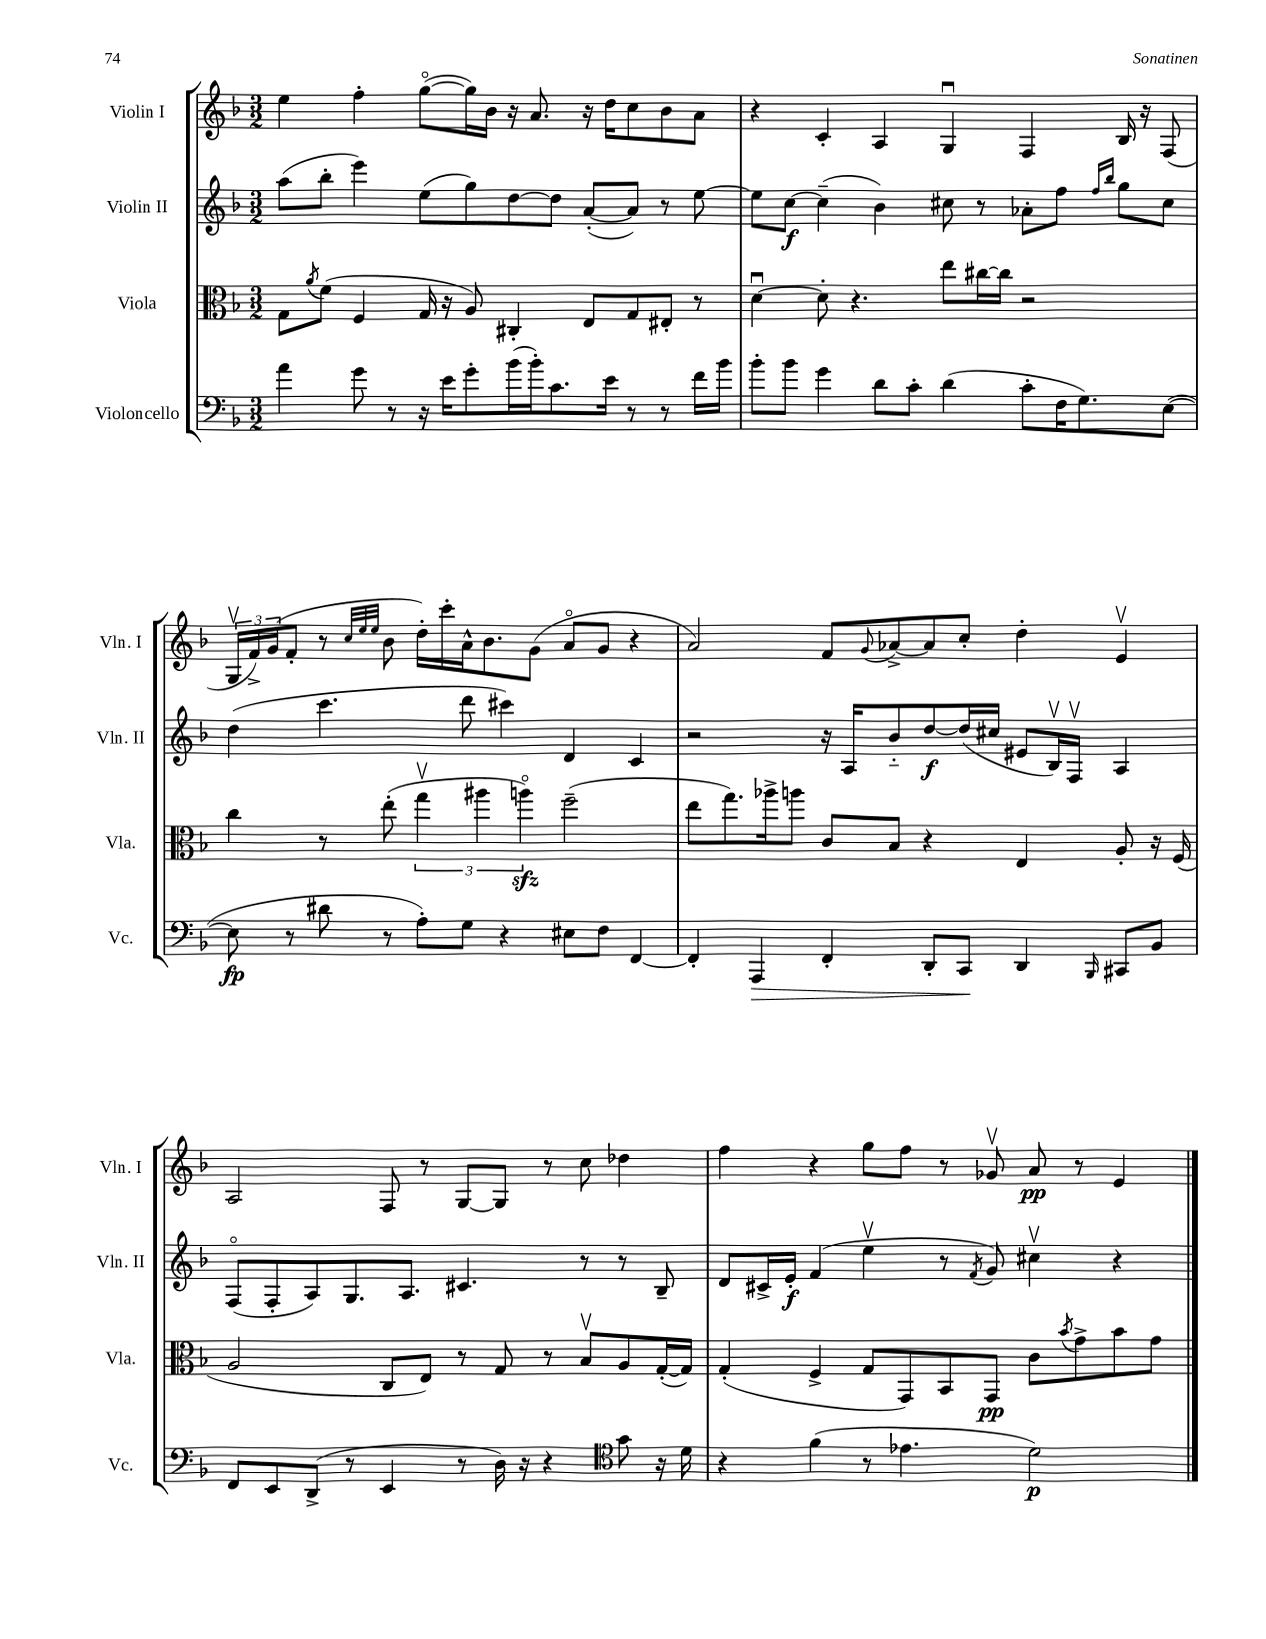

**kern	**dynam	**kern	**dynam	**kern	**dynam	**kern	**dynam
*part4	*part4	*part3	*part3	*part2	*part2	*part1	*part1
*staff4	*staff4	*staff3	*staff3	*staff2	*staff2	*staff1	*staff1
*I"Violoncello	*	*I"Viola	*	*I"Violin II	*	*I"Violin I	*
*I'Vc.	*	*I'Vla.	*	*I'Vln. II	*	*I'Vln. I	*
*clefF4	*	*clefC3	*	*clefG2	*	*clefG2	*
*k[b-]	*	*k[b-]	*	*k[b-]	*	*k[b-]	*
*M3/2	*	*M3/2	*	*M3/2	*	*M3/2	*
=95	=95	=95	=95	=95	=95	=95	=95
4a\	.	8G\L	.	(8aa\L	.	4ee\	.
.	.	8qa/	.	.	.	.	.
.	.	(8f\J	.	8bb-'\J	.	.	.
8g\	.	4F/	.	4eee\)	.	4ff'\	.
8r	.	.	.	.	.	.	.
16r	.	16G/	.	(8ee\L	.	([8gg\L	.
16e\KL	.	16r	.	.	.	.	.
8g'\	.	8A/)	.	8gg\)	.	16gg\L])	.
.	.	.	.	.	.	16b-\JJ	.
(16b-\L	.	4C#X'/	.	[8dd\	.	16r	.
16b-'\J)	.	.	.	.	.	8.a/	.
8.c\	.	.	.	8dd\J]	.	.	.
.	.	8E/L	.	([8a'/L	.	16r	.
16e\Jk	.	.	.	.	.	16dd\KL	.
8r	.	8G/	.	8a/J])	.	8cc\	.
8r	.	8E#X'/J	.	8r	.	8b-\	.
16f\LL	.	8r	.	[8ee\	.	8a\J	.
16b-\JJ	.	.	.	.	.	.	.
=96	=96	=96	=96	=96	=96	=96	=96
8b-'\L	.	[4du\	.	8ee\L]	.	4r	.
8b-\J	.	.	.	[8cc\J	f	.	.
4g\	.	8d'\]	.	(4cc~\]	.	4c'/	.
.	.	4.r	.	.	.	.	.
8d\L	.	.	.	4b-\)	.	4A/	.
8c'\J	.	.	.	.	.	.	.
(4d\	.	8ee\L	.	8cc#X\	.	4Gu/	.
.	.	[16cc#X\L	.	8r	.	.	.
.	.	16cc#\JJ]	.	.	.	.	.
8c'\L	.	2r	.	8a-X'\L	.	4F/	.
16F\K	.	.	.	8ff\J	.	.	.
8.G\)	.	.	.	.	.	.	.
.	.	.	.	16qqff/LL	.	.	.
.	.	.	.	16qqbb-/JJ	.	.	.
.	.	.	.	8gg\L	.	16B-/	.
.	.	.	.	.	.	16r	.
([8E\J	.	.	.	8cc#\J	.	(8F/	.
!!LO:LB:g=z
=97	=97	=97	=97	=97	=97	=97	=97
8E\]	fp	4cc\	.	(4dd\	.	24Gv/LL	.
.	.	.	.	.	.	24f^/)	.
.	.	.	.	.	.	(24g/J	.
8r	.	.	.	.	.	8f'/J	.
8d#X\	.	8r	.	4.ccc\	.	8r	.
.	.	.	.	.	.	32qqcc/LLL	.
.	.	.	.	.	.	32qqee/	.
.	.	.	.	.	.	32qqee/JJJ	.
8r	.	(8ee'\	.	.	.	8b-\	.
8A'\L)	.	6ggv\	.	.	.	16dd'\LL)	.
.	.	.	.	.	.	16ccc'\	.
8G\J	.	.	.	8ddd\	.	16a^^\J	.
.	.	6aa#X\	.	.	.	.	.
.	.	.	.	.	.	8.b-\	.
4r	.	.	.	4ccc#X\)	.	.	.
.	.	6aanzz\)	.	.	.	.	.
.	.	.	.	.	.	(8g\J	.
8E#X\L	.	(2ff~\	.	4d/	.	8a/L	.
8F\J	.	.	.	.	.	8g/J	.
[4FF/	.	.	.	4c/	.	4r	.
=98	=98	=98	=98	=98	=98	=98	=98
4FF'/]	.	8ee\L	.	2r	.	2a/)	.
.	.	8.gg\)	.	.	.	.	.
!	!LO:HP:b	!	!	!	!	!	!
4AAA/	>	.	.	.	.	.	.
.	.	16aa-X^\k	.	.	.	.	.
.	.	8aan\J	.	.	.	.	.
4FF'/	.	8c/L	.	16r	.	8f/L	.
.	.	.	.	16A/KL	.	.	.
.	.	.	.	.	.	8qqg/	.
.	.	8B-/J	.	8b-/	.	[8a-X^/	.
8DD'/L	.	4r	.	[8dd/	f	8a-/]	.
8CC/J	.	.	.	(16dd/L]	.	8cc'/J	.
.	.	.	.	16cc#X/JJ	.	.	.
4DD/	]	4E/	.	8e#X/L	.	4dd'\	.
.	.	.	.	16B-v/L)	.	.	.
.	.	.	.	16Fv/JJ	.	.	.
16qqBBB-/	.	.	.	.	.	.	.
8CC#X/L	.	8A'/	.	4A/	.	4ev/	.
8BB-/J	.	16r	.	.	.	.	.
.	.	(16F/	.	.	.	.	.
!!LO:LB:g=z
=99	=99	=99	=99	=99	=99	=99	=99
8FF/L	.	2A/	.	(8F/L	.	2A/	.
8EE/	.	.	.	8F'/	.	.	.
(8DD^/J	.	.	.	8A/)	.	.	.
8r	.	.	.	8.G/	.	.	.
4EE/	.	8C/L	.	.	.	8F/	.
.	.	.	.	8.A/J	.	.	.
.	.	8E/J)	.	.	.	8r	.
8r	.	8r	.	4.c#X/	.	[8G/L	.
16D\)	.	8G/	.	.	.	8G/J]	.
16r	.	.	.	.	.	.	.
4r	.	8r	.	.	.	8r	.
.	.	8B-v/L	.	8r	.	8cc\	.
*clefC4	*	*	*	*	*	*	*
8g\	.	8A/	.	8r	.	4dd-X\	.
16r	.	([16G'/L	.	8B-~/	.	.	.
16d\	.	16G/JJ])	.	.	.	.	.
=100	=100	=100	=100	=100	=100	=100	=100
4r	.	(4G'/	.	8d/L	.	4ff\	.
.	.	.	.	16c#X^/L	.	.	.
.	.	.	.	16e'/JJ	f	.	.
(4f\	.	4F^/	.	(4f/	.	4r	.
8r	.	8G/L	.	4eev\	.	8gg\L	.
4.e-X\	.	8GG/)	.	.	.	8ff\J	.
.	.	8BB-/	.	8r	.	8r	.
.	.	.	.	8qf/	.	.	.
.	.	8GG/J	pp	8g/)	.	8g-Xv/	.
2d\)	p	8c\L	.	4cc#Xv\	.	8a/	pp
.	.	8qb-/	.	.	.	.	.
.	.	8g^\	.	.	.	8r	.
.	.	8b-\	.	4r	.	4e/	.
.	.	8g\J	.	.	.	.	.
==	==	==	==	==	==	==	==
*-	*-	*-	*-	*-	*-	*-	*-
